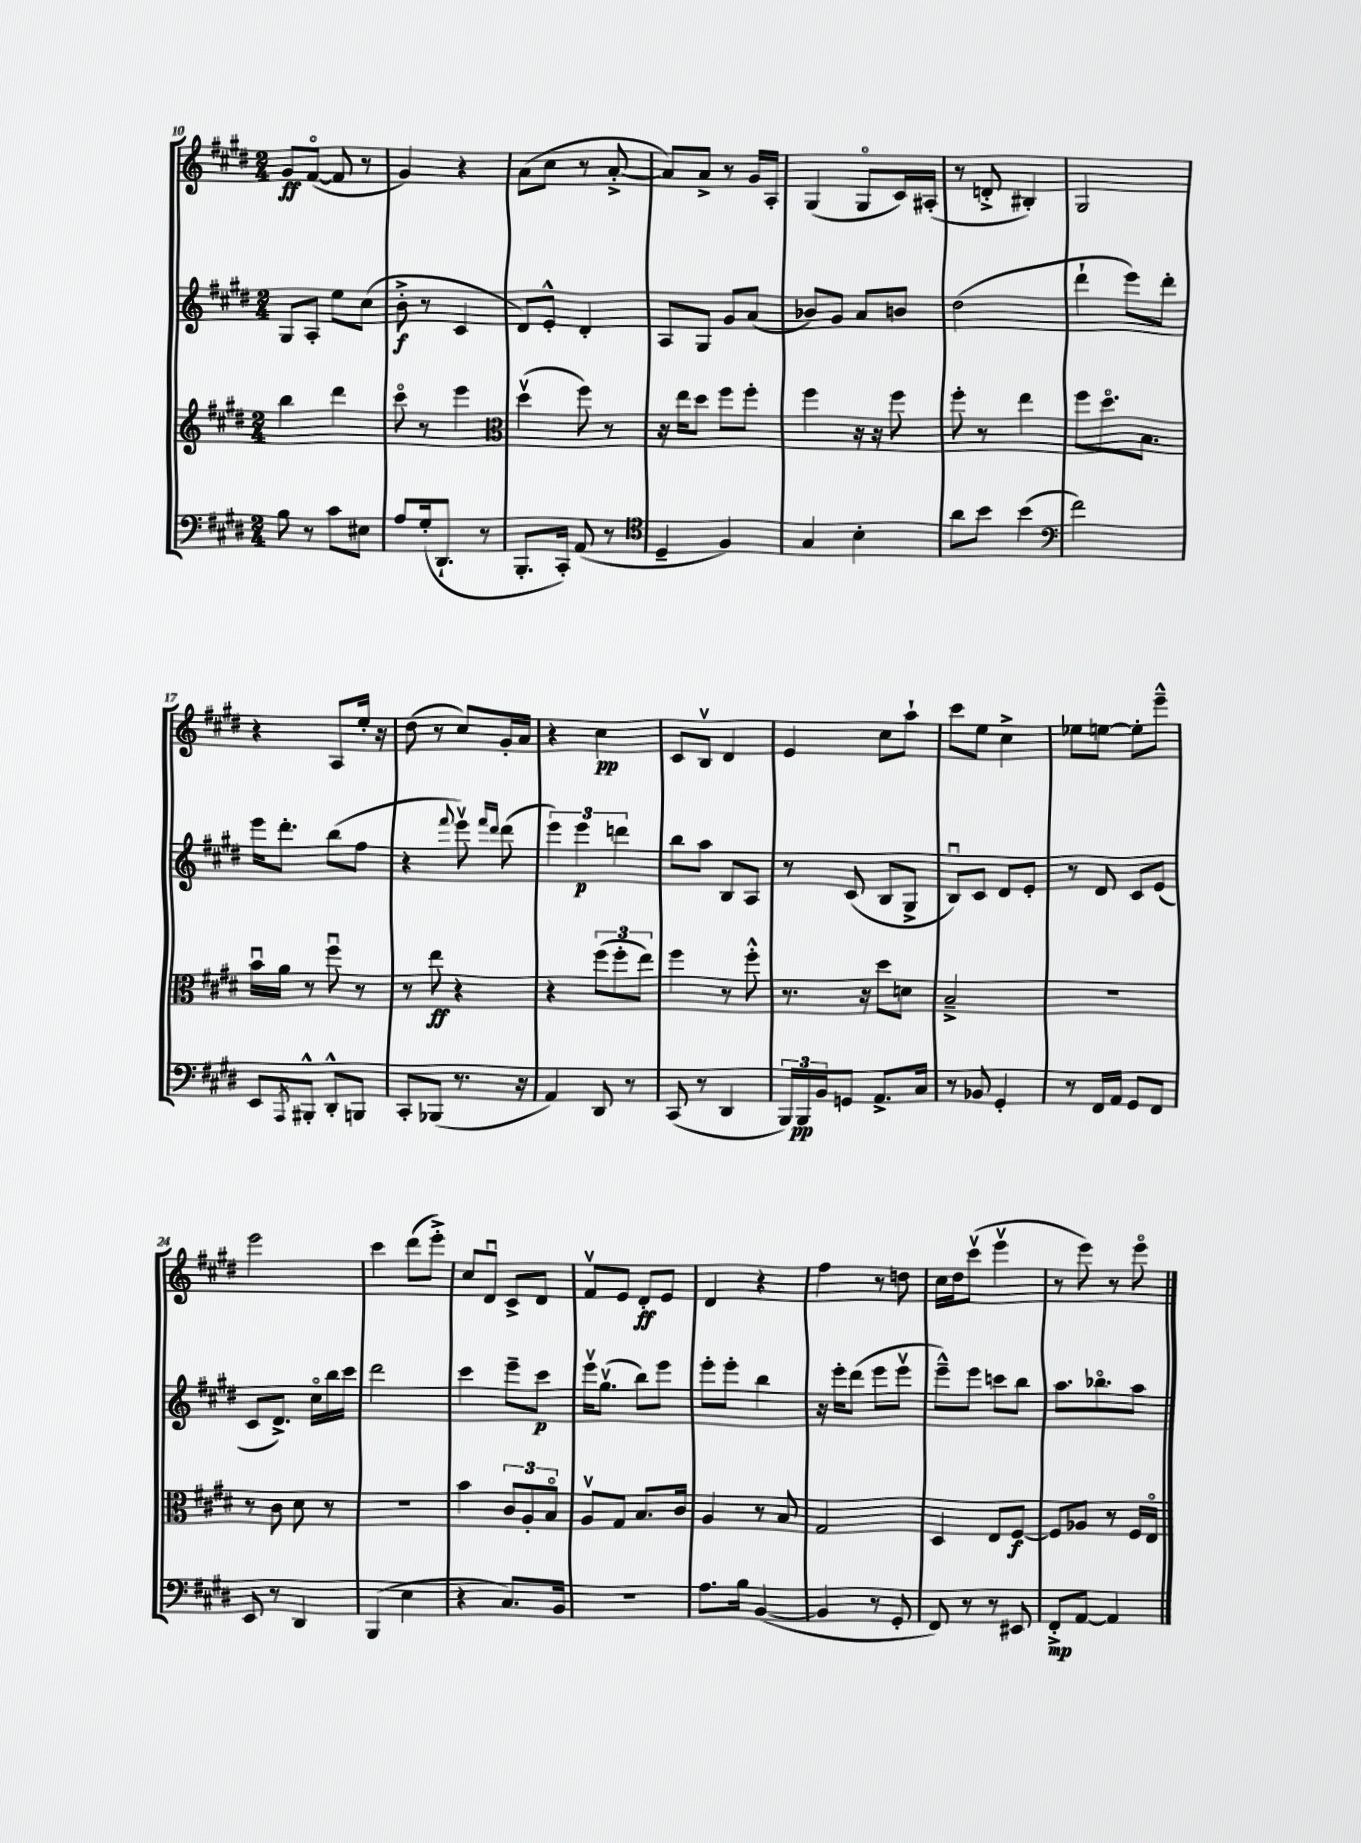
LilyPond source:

<<
\new StaffGroup <<
\new Staff = "s0" {
    \clef treble \key e \major \numericTimeSignature \time 2/4
    gis'8\ff fis'8~\flageolet( fis'8 r8 |
    gis'4) r4 |
    a'8( cis''8 r8 a'8~-.-> |
    a'8) a'8-> r8 gis'16 a16-. |
    gis4( gis8\flageolet cis'16) ais16-.( |
    r8 d'8-.-> bis4-.) |
    gis2 |
    r4 a8 e''16-. r16 |
    dis''8( r8 cis''8) gis'16-. a'16 |
    r4 cis''4\pp |
    cis'8 b8\upbow dis'4 |
    e'4 cis''8 a''8-! |
    cis'''8 e''8 cis''4-> |
    ees''8 e''8~ e''8-. e'''8---^ |
    e'''2 |
    cis'''4 dis'''8( e'''8-.->) |
    cis''8 dis'8\downbow cis'8-> dis'8 |
    fis'8\upbow e'8 dis'8-.\ff e'8 |
    dis'4 r4 |
    fis''4 r8 d''8 |
    cis''16 dis''16 cis'''8\upbow( e'''4\upbow |
    r8 e'''8) r8 e'''8\flageolet \bar "|." |
}
\new Staff = "s1" {
    \clef treble \key e \major \numericTimeSignature \time 2/4
    gis8 a8-. e''8 cis''8( |
    b'8-.->\f r8 cis'4 |
    dis'8) e'8-.-^ dis'4-. |
    a8 gis8 gis'8 a'8( |
    bes'8) gis'8 a'8 b'8 |
    dis''2( |
    dis'''4-! e'''8) dis'''8-. |
    e'''16 dis'''8.-. b''8( fis''8 |
    r4 \appoggiatura { fis'''8 } e'''8\upbow) \grace { fis'''16 dis'''16 } dis'''8( |
    \tuplet 3/2 { e'''4) e'''4\p d'''4 } |
    b''8 a''8 b8 a8 |
    r8 cis'8( b8 gis8-> |
    b8\downbow) cis'8 dis'8 e'8-. |
    r8 dis'8 cis'8 e'8( |
    cis'8 dis'8.->) cis''16\flageolet b''16 cis'''16 |
    dis'''2 |
    cis'''4 e'''8-- cis'''8\p |
    e'''16\upbow gis''8.\upbow( b''8) e'''8 |
    e'''8-. e'''8-. b''4 |
    r16 e'''16-. dis'''8( e'''8 e'''8\upbow |
    e'''8---^) e'''8 c'''8 b''8 |
    a''8. bes''8.\flageolet a''8 \bar "|." |
}
\new Staff = "s2" {
    \clef treble \key e \major \numericTimeSignature \time 2/4
    b''4 dis'''4 |
    cis'''8\flageolet r8 e'''4 |
    \clef alto dis''4\upbow( fis''8) r8 |
    r16 e''16 dis''8 fis''8 fis''8-. |
    fis''4 r16 r16 fis''8 |
    fis''8-. r8 e''4 |
    fis''8 dis''8.\flageolet b8. |
    b'16\downbow a'16 r8 fis''8\downbow r8 |
    r8 e''8\ff r4 |
    r4 \tuplet 3/2 { fis''8( fis''8-. e''8) } |
    fis''4 r8 fis''8-.-^ |
    r8. r16 dis''8 d'8 |
    b2---> |
    r2 |
    r8 cis'8 dis'8 r8 |
    R2 |
    b'4 \tuplet 3/2 { cis'8 a8-. b8\flageolet } |
    a8\upbow gis8 b8. cis'16 |
    a4 r8 b8 |
    gis2 |
    dis4 e8 fis8~\f |
    fis8 aes8 r8 fis16 e16\flageolet \bar "|." |
}
\new Staff = "s3" {
    \clef bass \key e \major \numericTimeSignature \time 2/4
    b8 r8 cis'8 eis8 |
    a8 gis16-.( dis,8.-! r8 |
    b,,8.-. cis,16-.) a,8( r8 |
    \clef tenor dis4-- fis4) |
    gis4 b4-. |
    a'8 b'8 b'4( |
    \clef bass fis'2) |
    e,8 \acciaccatura { a,,8 } bis,,8-.-^ dis,8-.-^ b,,8 |
    cis,8-. bes,,8( r8. r16 |
    a,4) dis,8 r8 |
    cis,8( r8 dis,4 |
    \tuplet 3/2 { b,,16) b,,16\pp b,16 } g,8 a,8.-> cis16 |
    r8 bes,8 gis,4-. |
    r8 fis,16 a,16 gis,8 fis,8 |
    e,8 r8 dis,4 |
    b,,4( e4 |
    r4 cis8.) b,16 |
    R2 |
    a8. b16 b,4~( |
    b,4 r8 gis,8-. |
    fis,8) r8 r8 eis,8 |
    fis,8-.->\mp a,8~ a,4 \bar "|." |
}
>>
>>
\layout { \context { \Score currentBarNumber = #10 } }
